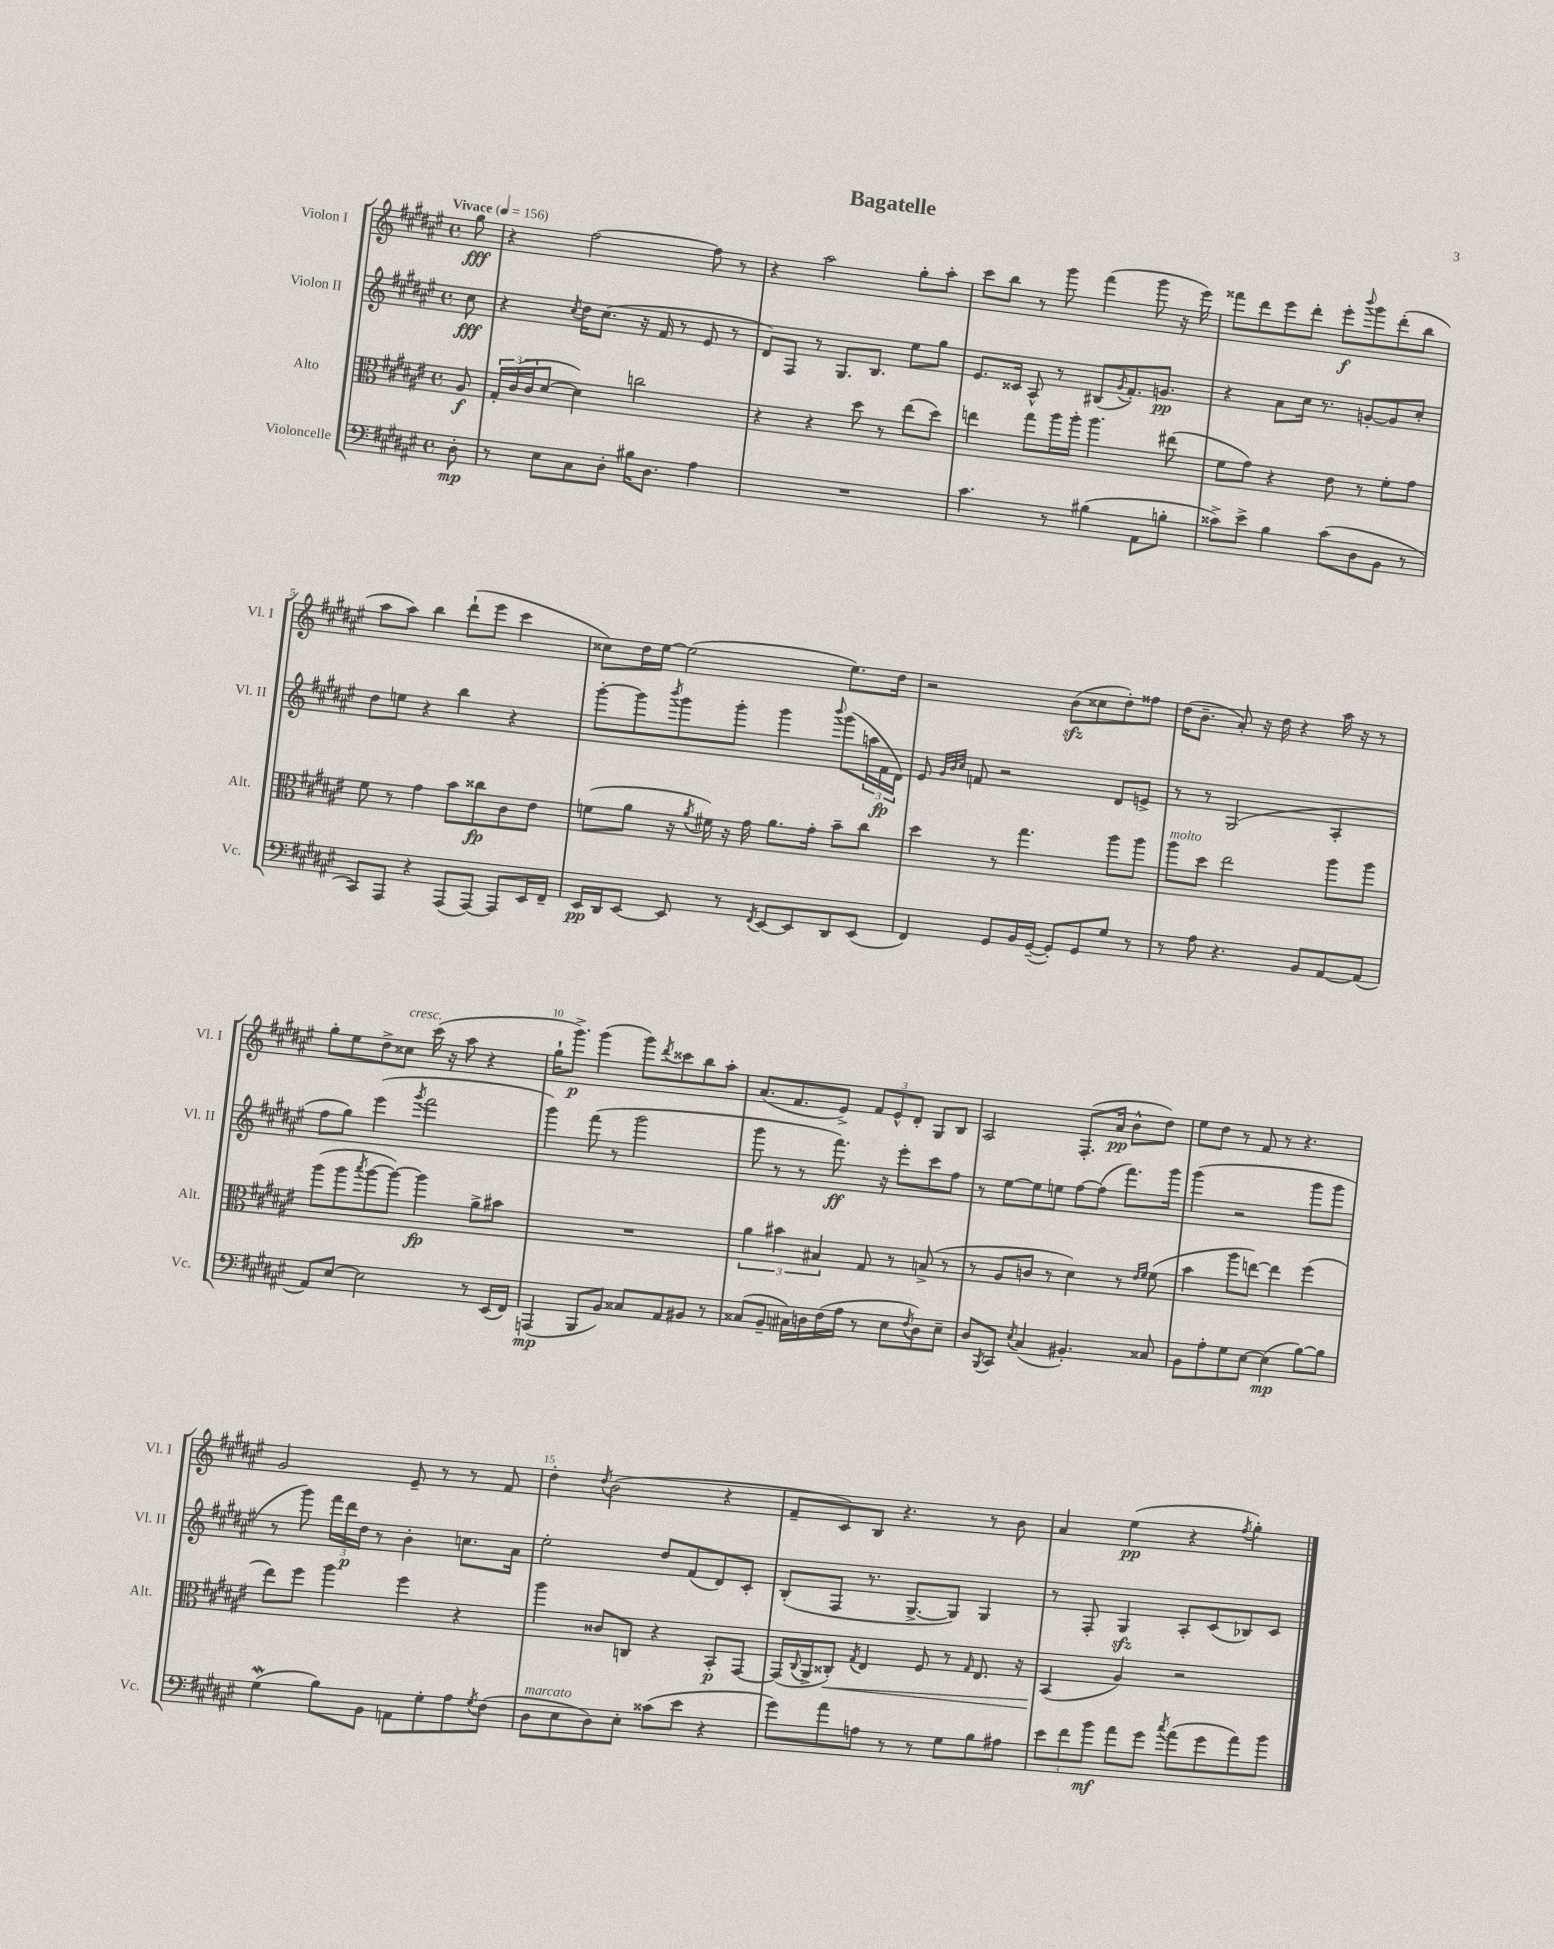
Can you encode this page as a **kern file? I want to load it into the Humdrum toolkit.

**kern	**dynam	**kern	**dynam	**kern	**dynam	**kern	**dynam
*part4	*part4	*part3	*part3	*part2	*part2	*part1	*part1
*staff4	*staff4	*staff3	*staff3	*staff2	*staff2	*staff1	*staff1
*I"Violoncelle	*	*I"Alto	*	*I"Violon II	*	*I"Violon I	*
*I'Vc.	*	*I'Alt.	*	*I'Vl. II	*	*I'Vl. I	*
*clefF4	*	*clefC3	*	*clefG2	*	*clefG2	*
*k[f#c#g#d#a#e#]	*	*k[f#c#g#d#a#e#]	*	*k[f#c#g#d#a#e#]	*	*k[f#c#g#d#a#e#]	*
*M4/4	*	*M4/4	*	*M4/4	*	*M4/4	*
*met(c)	*	*met(c)	*	*met(c)	*	*met(c)	*
*MM156	*	*MM156	*	*MM156	*	*MM156	*
=	=	=	=	=	=	=	=
!	!	!	!	!	!	!LO:TX:a:B:t=Vivace	!
8D#'\	mp	8A#/	f	8cc#\	fff	8gg#\	fff
=1	=1	=1	=1	=1	=1	=1	=1
8r	.	24G#'/LL	.	4r	.	4r	.
.	.	(24c#/	.	.	.	.	.
.	.	24c#/J	.	.	.	.	.
8E#\L	.	[8d#/J	.	.	.	.	.
.	.	.	.	8qcc#/	.	.	.
8C#\	.	4d#\])	.	16dd#\KL	.	[2ff#\	.
.	.	.	.	(8.cc#\J	.	.	.
8D#'\J	.	.	.	.	.	.	.
16B#X\KL	.	2ccn\	.	16r	.	.	.
8.D#\J	.	.	.	16f#/	.	.	.
.	.	.	.	8r	.	.	.
4A#\	.	.	.	8e#/	.	8ff#\]	.
.	.	.	.	8r	.	8r	.
=2	=2	=2	=2	=2	=2	=2	=2
1r	.	4r	.	8d#/L)	.	4r	.
.	.	.	.	8F#/J	.	.	.
.	.	4r	.	8r	.	2aa#\	.
.	.	.	.	8.G#/L	.	.	.
.	.	8dd#\	.	.	.	.	.
.	.	.	.	8.B/J	.	.	.
.	.	8r	.	.	.	.	.
.	.	(8ee#\L	.	8ee#\L	.	8gg#'\L	.
.	.	8dd#\J)	.	8gg#\J	.	8aa#'\J	.
=3	=3	=3	=3	=3	=3	=3	=3
4.c#\	.	4een\	.	8.e#/L	.	8ccc#\L	.
.	.	.	.	.	.	8bb\J	.
.	.	.	.	16c##X/Jk	.	.	.
.	.	8gg#\L	.	8A#^^/	.	8r	.
8r	.	16aa#\L	.	8r	.	8ggg#\	.
.	.	16aa#'\JJ	.	.	.	.	.
(4B#X\	.	4.aa#\	.	(8B#X/L	.	(4fff#\	.
.	.	.	.	8qg#/	.	.	.
.	.	.	.	8.f#'/)	.	.	.
8AA#\L	.	.	.	.	.	8ggg#\	.
.	.	.	.	8.gn/J	pp	.	.
8Bn'\J	.	(8ee#X\	.	.	.	16r	.
.	.	.	.	.	.	16eee#\)	.
=4	=4	=4	=4	=4	=4	=4	=4
8c##X^\L)	.	8f#\L	.	4r	.	8fff##X\L	.
8e#^\J	.	8g#\J)	.	.	.	8ddd#\	.
4B\	.	4r	.	8a#\L	.	8eee#\	.
.	.	.	.	16cc#\Jk	.	8ddd#'\J	.
.	.	.	.	8.r	.	.	.
(8c##\L	.	8e#\	.	.	.	8eee#'\L	f
.	.	.	.	.	.	8qqbbb/	.
8D#\	.	8r	.	[8gn'/L	.	8ggg#\	.
8BB\J	.	8f#'\L	.	8g/]	.	(8ddd#'\	.
8r	.	8g#\J	.	8cc#'/J	.	8bb\J	.
!!LO:LB:g=z
=5	=5	=5	=5	=5	=5	=5	=5
8CC#/L)	.	8f#\	.	8dd#\L	.	8aa#\L	.
8AAA#/J	.	8r	.	8een\J	.	8aa#\J)	.
4r	.	4g#\	.	4r	.	4bb\	.
(8AAA#/L	.	8b\L	.	4bb\	.	(8ddd#`\L	.
[8AAA#/J)	.	8cc##X\	fp	.	.	8eee#\J	.
8AAA#/L]	.	8c#\	.	4r	.	4ccc#\	.
16EE#/L	.	8e#\J	.	.	.	.	.
16FF#~/JJ	.	.	.	.	.	.	.
=6	=6	=6	=6	=6	=6	=6	=6
16EE#/LL	pp	(8fn\L	.	[8ggg#'\L	.	8cc##X\L)	.
16DD#/J	.	.	.	.	.	.	.
[8EE#/J	.	8a#\J	.	8ggg#\]	.	16dd#\L	.
.	.	.	.	.	.	[16ee#\JJ	.
.	.	.	.	8qbbb/	.	.	.
8EE#/]	.	16r	.	8ggg#\	.	(2ee#\]	.
.	.	8qa#/	.	.	.	.	.
.	.	16f#X\)	.	.	.	.	.
8r	.	16r	.	8ggg#'\J	.	.	.
.	.	16g#\	.	.	.	.	.
8qFF#/	.	.	.	.	.	.	.
[8EE#/L	.	8.a#\L	.	4ggg#\	.	.	.
8EE#/]	.	.	.	.	.	.	.
.	.	16g#'\Jk	.	.	.	.	.
.	.	.	.	8qqbbb/	.	.	.
8DD#/	.	8b~\L	.	(8ggg#\L	.	8.ee#\L)	.
(8EE#/J	.	8cc#\J	.	24aan\L	.	.	.
.	.	.	.	24f#\	fp	.	.
.	.	.	.	.	.	16dd#\Jk	.
.	.	.	.	24d#\JJ)	.	.	.
=7	=7	=7	=7	=7	=7	=7	=7
4FF#/)	.	4dd#\	.	8e#/	.	2r	.
.	.	.	.	32qqg#/LLL	.	.	.
.	.	.	.	32qqb/	.	.	.
.	.	.	.	32qqcc#/JJJ	.	.	.
.	.	.	.	8fn/	.	.	.
8GG#/L	.	8r	.	2r	.	.	.
16BB/L	.	4.gg#\	.	.	.	.	.
([16GG#~/JJ	.	.	.	.	.	.	.
8GG#'/L])	.	.	.	.	.	(8bzz\L	.
8GG#/	.	.	.	.	.	8cc##X\	.
8G#/J	.	8aa#\L	.	8d#/L	.	8dd#'\)	.
8r	.	8aa#\J	.	8en^/J	.	8ff##X\J	.
=8	=8	=8	=8	=8	=8	=8	=8
!	!	!LO:TX:a:i:t=molto	!	!	!	!	!
8r	.	8aa#\L	.	8r	.	(16dd#\KL	.
.	.	.	.	.	.	8.b~\J	.
8A#\	.	8dd#\J	.	8r	.	.	.
4.r	.	2ee#\	.	(2G#/	.	8a#'/)	.
.	.	.	.	.	.	16r	.
.	.	.	.	.	.	16dd#\	.
.	.	.	.	.	.	4r	.
8BB/L	.	.	.	.	.	.	.
[8AA#/	.	8aa#\L	.	4A#'/	.	16aa#\	.
.	.	.	.	.	.	16r	.
(8AA#/J]	.	8aa#\J	.	.	.	8r	.
!!LO:LB:g=z
=9	=9	=9	=9	=9	=9	=9	=9
8AA#/L)	.	(8aa#\L	.	8ff#\L	.	8gg#'\L	.
[8E#/J	.	8aa#\	.	8gg#\J)	.	8ee#\	.
.	.	8qbb/	.	.	.	.	.
2E#\]	.	[8aa#\	.	(4eee#\	.	8dd#^\	.
!	!	!	!	!	!	!LO:TX:a:i:t=cresc.	!
.	.	8aa#\J_)	.	.	.	8cc##X\J	.
.	.	.	.	8qggg#/	.	.	.
.	.	4aa#\]	fp	2fff#\	.	(16ccc#\	.
.	.	.	.	.	.	16r	.
.	.	.	.	.	.	8aa#\	.
8r	.	8a#^\L	.	.	.	4r	.
(16EE#/LL	.	8b#X\J	.	.	.	.	.
16FF#/JJ)	.	.	.	.	.	.	.
=10	=10	=10	=10	=10	=10	=10	=10
(4AAAn/	mp	1r	.	4ggg#\)	.	16gg#`\KL	.
.	.	.	.	.	.	8.ggg#^\J)	p
8BBB/L	.	.	.	(8fff#\	.	(4ggg#\	.
8BB/J)	.	.	.	8r	.	.	.
8C##X/L	.	.	.	2ggg#\	.	8ggg#\L)	.
.	.	.	.	.	.	8qddd#/	.
8AA#/	.	.	.	.	.	8ccc##X\	.
8BB#X/J	.	.	.	.	.	8bb\	.
8r	.	.	.	.	.	8aa#'\J	.
=11	=11	=11	=11	=11	=11	=11	=11
(8C##X/L	.	6a#\	.	8ggg#\	.	(8.a#/L	.
8BB~/J	.	.	.	8r	.	.	.
.	.	6b#X\	.	.	.	.	.
.	.	.	.	.	.	8.f#/	.
16C#X\LL)	.	.	.	8r	.	.	.
16Dn\	.	.	.	.	.	.	.
.	.	6B#X/	.	.	.	.	.
(16F#\	.	.	.	8.fff#\)	ff	8e#^/J)	.
16A#\JJ	.	.	.	.	.	.	.
8r	.	8G#/	.	.	.	12f#/L	.
.	.	.	.	16r	.	.	.
.	.	.	.	.	.	12e#^^/	.
8E#\L	.	8r	.	8eee#'\L	.	.	.
.	.	.	.	.	.	12d#'/J	.
8qF#/	.	.	.	.	.	.	.
8D\)	.	(8Bn^/	.	8ccc#\	.	8G#/L	.
8E#~\J	.	8r	.	8ff#\J	.	8B/J	.
=12	=12	=12	=12	=12	=12	=12	=12
8D#/L	.	8r	.	8r	.	2A#/	.
8qBBB/	.	.	.	.	.	.	.
8CC#/J	.	8A#/L	.	[8ee#\L	.	.	.
8qE#/	.	.	.	.	.	.	.
(4C#/	.	8cn/J	.	8ee#\]	.	.	.
.	.	8r	.	8een\J	.	.	.
4.BB#X'/)	.	4d#\)	.	[8ff#\L	.	(8.F#'/L	.
.	.	.	.	(8ff#\J]	.	.	.
.	.	.	.	.	.	16a#/Jk	pp
.	.	8r	.	8.fff#\L)	.	8b^^\L	.
.	.	16qqe#/LL	.	.	.	.	.
.	.	16qqf#/JJ	.	.	.	.	.
8C##X/	.	(8f#\	.	.	.	8dd#\J)	.
.	.	.	.	16ggg#\Jk	.	.	.
=13	=13	=13	=13	=13	=13	=13	=13
8BB\L	.	4b\	.	(4ggg#\	.	8ee#\L	.
8A#'\	.	.	.	.	.	8dd#\J	.
8G#\	.	8aa#\L	.	2r	.	8r	.
[8E#\J	.	[8een\J)	.	.	.	8f#/	.
(4E#\]	mp	4ee\]	.	.	.	8r	.
.	.	.	.	.	.	4.r	.
[8B\L)	.	(4ff#\	.	8ggg#\L	.	.	.
8B\J]	.	.	.	8ggg#\J	.	.	.
!!LO:LB:g=z
=14	=14	=14	=14	=14	=14	=14	=14
(4G#W\	.	8ee#\L)	.	8r	.	2g#/	.
.	.	8ff#\J	.	8ggg#\)	.	.	.
8B\L)	.	4aa#\	.	24fff#\LL	.	.	.
.	.	.	.	24ddd#\	p	.	.
.	.	.	.	24dd#\JJ	.	.	.
8BB\J	.	.	.	8r	.	.	.
8AAn\L	.	4ff#\	.	4b'\	.	8e#~/	.
8G#'\	.	.	.	.	.	8r	.
8A#\	.	4r	.	8.ccn\L	.	8r	.
8qG#/	.	.	.	.	.	.	.
(8F#\J	.	.	.	.	.	8f#/	.
.	.	.	.	16a#\Jk	.	.	.
=15	=15	=15	=15	=15	=15	=15	=15
!LO:TX:a:i:t=marcato	!	!	!	!	!	!	!
8D#\L	.	4aa#\	.	2ee#'\	.	4dd#'\	.
8E#\	.	.	.	.	.	.	.
.	.	.	.	.	.	8qdd#/	.
8D#\)	.	8c##X/L	.	.	.	(2b\	.
8E#'\J	.	8Cn/J	.	.	.	.	.
(8c##X\L	.	4r	.	8dd#/L	.	.	.
8e#\J	.	.	.	(8f#/	.	.	.
4r	.	8BB'/L	p	8d#/)	.	4r	.
.	.	[8GG#/J	.	8c#'/J	.	.	.
=16	=16	=16	=16	=16	=16	=16	=16
8g#\L)	.	(16GG#/LL]	.	(8B'/L	.	8f#~/L	.
.	.	8qqC#/	.	.	.	.	.
.	.	16AA#^/J	.	.	.	.	.
!	!	!	!LO:HP:b	!	!	!	!
8a#\	.	8C##X'/J)	<	8F#/J	.	8c#/)	.
.	.	8qG#/	.	.	.	.	.
8An\J	.	4E#/	.	8.r	.	8B/J	.
8r	.	.	.	.	.	4.r	.
.	.	.	.	[8.G#^/L	.	.	.
8r	.	8F#/	.	.	.	.	.
8G#\L	.	8r	.	8G#/J])	.	.	.
.	.	16qqG#/	.	.	.	.	.
8B\	.	8.E#/	.	4G#/	.	8r	.
8A#X\J	.	.	.	.	.	8b\	.
.	.	16r	.	.	.	.	.
=17	=17	=17	=17	=17	=17	=17	=17
12e#\L	.	(4BB/	.	8r	.	4a#/	.
12f#\	.	.	.	.	.	.	.
.	.	.	.	8F#'/	.	.	.
12b\J	mf	.	.	.	.	.	.
8a#\L	.	4A#/)	[	4G#zz/	.	(4ee#\	pp
8g#\J	.	.	.	.	.	.	.
8qcc#/	.	.	.	.	.	.	.
(8a#\L	.	2r	.	8A#'/L	.	4r	.
8g#\	.	.	.	(8c#/	.	.	.
.	.	.	.	.	.	8qff#/	.
8a#\)	.	.	.	8B-X/)	.	4gg#'\)	.
8b\J	.	.	.	8c#/J	.	.	.
==	==	==	==	==	==	==	==
*-	*-	*-	*-	*-	*-	*-	*-
